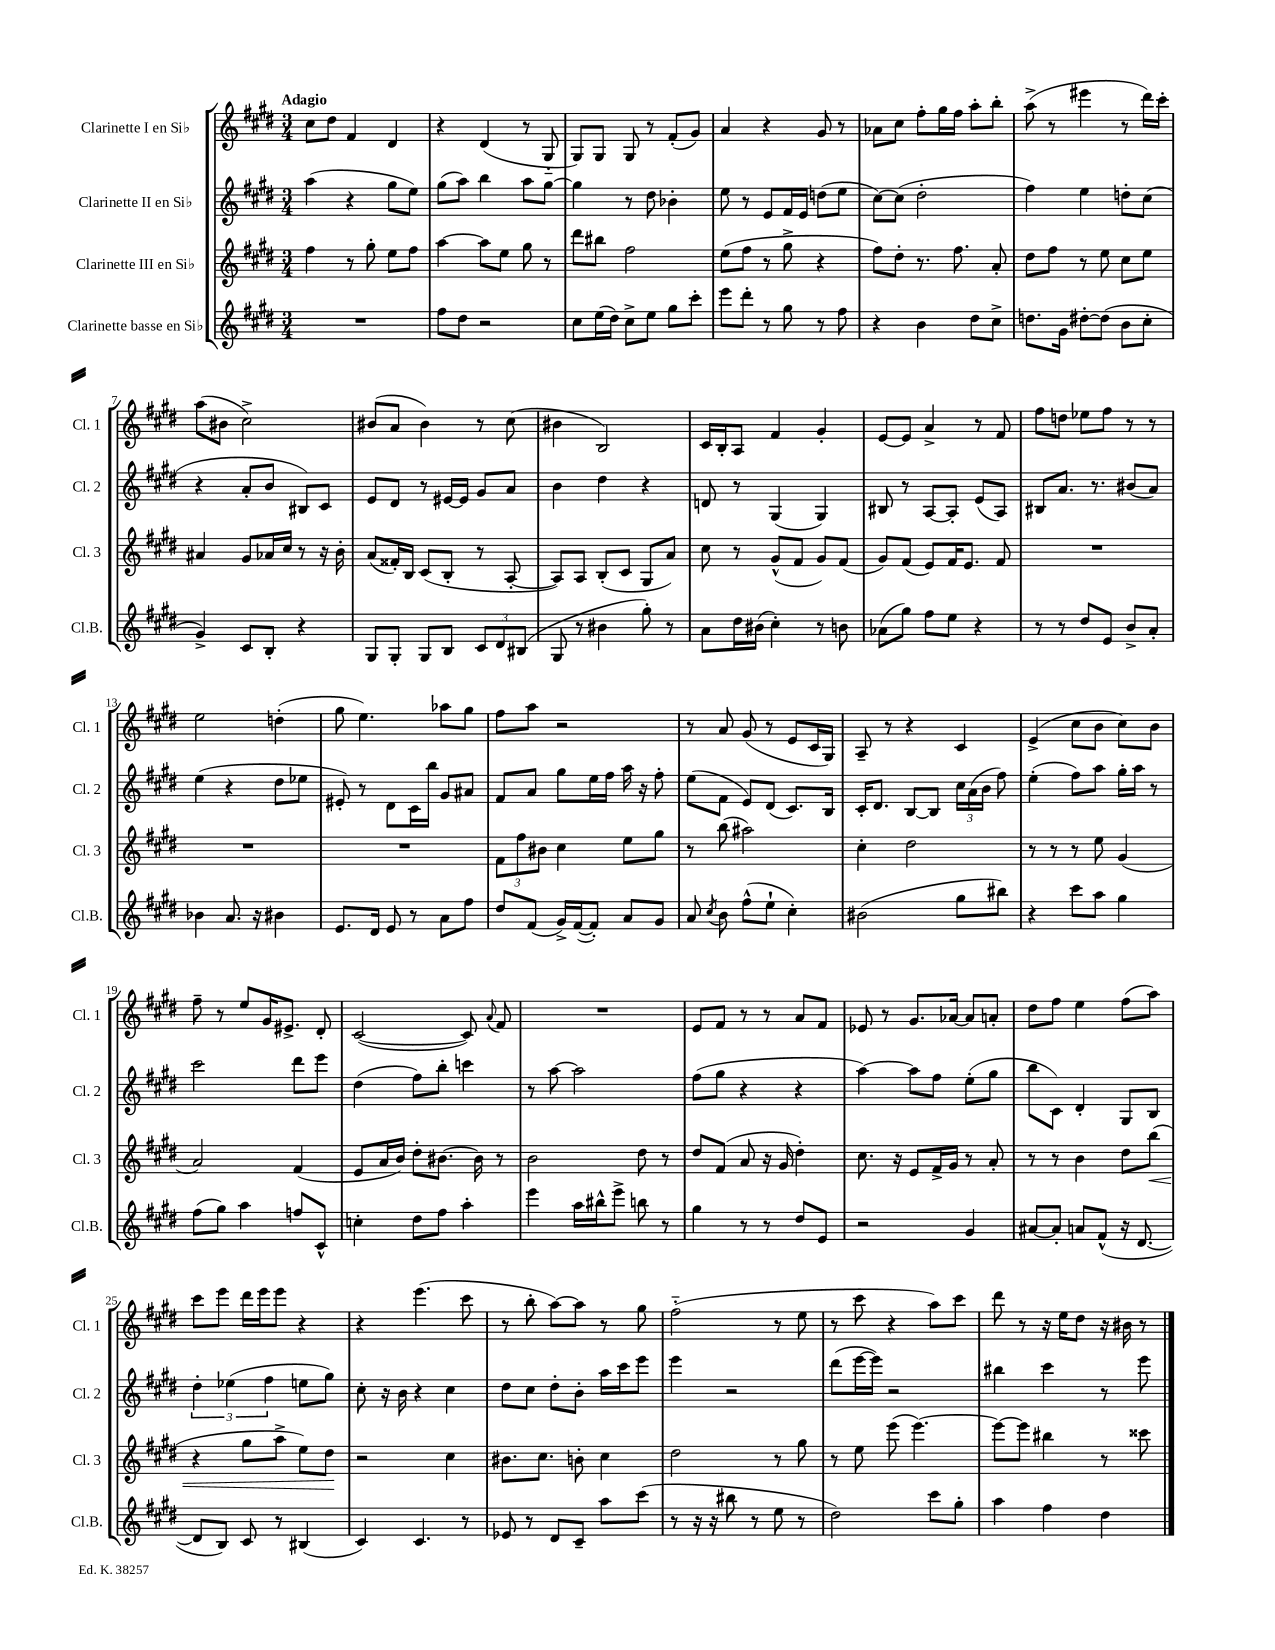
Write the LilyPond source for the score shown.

<<
\new StaffGroup <<
\new Staff = "s0" \with { instrumentName = "Clarinette I en Sib" shortInstrumentName = "Cl. 1" } {
    \clef treble \key e \major \numericTimeSignature \time 3/4 \tempo "Adagio"
    \autoBeamOff cis''8[ dis''8] fis'4 dis'4 |
    r4 dis'4( r8 gis8-_ |
    gis8[) gis8] gis8 r8 fis'8[-.( gis'8]) |
    a'4 r4 gis'8 r8 |
    aes'8[ cis''8] fis''8[-. gis''16 fis''16] a''8[-. b''8]-. |
    a''8->( r8 eis'''4 r8 dis'''16[) cis'''16]-. |
    a''8[( bis'8] cis''2->) |
    bis'8[( a'8] bis'4) r8 cis''8( |
    bis'4 b2) |
    cis'16[ b16-. a8] fis'4 gis'4-. |
    e'8[~ e'8] a'4-> r8 fis'8 |
    fis''8[ d''8] ees''8[ fis''8] r8 r8 |
    e''2 d''4-.( |
    gis''8 e''4.) aes''8[ gis''8] |
    fis''8[ a''8] r2 |
    r8 a'8 gis'8( r8 e'8[ cis'16 gis16]) |
    a8-- r8 r4 cis'4 |
    e'4->( cis''8[ b'8] cis''8[) b'8] |
    fis''8-- r8 e''8[ gis'16 eis'8.]-> dis'8-. |
    cis'2~( cis'8) \appoggiatura { a'8 } fis'8 |
    R2. |
    e'8[ fis'8] r8 r8 a'8[ fis'8] |
    ees'8 r8 gis'8.[ aes'16]~ aes'8[ a'8]-. |
    dis''8[ fis''8] e''4 fis''8[( a''8]) |
    cis'''8[ e'''8] dis'''16[ e'''16 e'''8] r4 |
    r4 e'''4.( cis'''8 |
    r8 b''8-. a''8[~) a''8] r8 gis''8 |
    fis''2-_( r8 e''8 |
    r8 cis'''8 r4 a''8[) cis'''8] |
    dis'''8 r8 r16 e''16[ dis''8] r16 bis'16 r8 \bar "|." |
}
\new Staff = "s1" \with { instrumentName = "Clarinette II en Sib" shortInstrumentName = "Cl. 2" } {
    \clef treble \key e \major \numericTimeSignature \time 3/4
    \autoBeamOff a''4( r4 gis''8[ e''8]) |
    gis''8[( a''8]) b''4 a''8[ gis''8]~ |
    gis''4 r8 dis''8 bes'4-. |
    e''8 r8 e'8[ fis'16 e'16] d''8[( e''8] |
    cis''8[~) cis''8]( dis''2-. |
    fis''4) e''4 d''8[-. cis''8]( |
    r4 a'8[-. b'8] bis8[) cis'8] |
    e'8[ dis'8] r8 eis'16[~ eis'16] gis'8[ a'8] |
    b'4 dis''4 r4 |
    d'8 r8 gis4( gis4) |
    bis8 r8 a8[~ a8]-. e'8[( a8]) |
    bis8[ a'8.] r8. bis'8[( a'8]) |
    e''4( r4 dis''8[ ees''8] |
    eis'8-.) r8 dis'8[ cis'16 b''16] gis'8[ ais'8] |
    fis'8[ a'8] gis''8[ e''16 fis''16] a''16 r16 fis''8-. |
    e''8[( fis'8] e'8[) dis'8]( cis'8.[) b16] |
    cis'16[-. dis'8.] b8[~ b8] \tuplet 3/2 { cis''16[ a'16( b'16] } fis''8) |
    e''4-.( fis''8[) a''8] gis''16[-. a''16] r8 |
    cis'''2 dis'''8[ e'''8] |
    dis''4( fis''8[) b''8]-. c'''4 |
    r8 a''8~ a''2 |
    fis''8[( gis''8] r4 r4 |
    a''4~) a''8[ fis''8] e''8[-.( gis''8] |
    b''8[ cis'8]) dis'4-. gis8[ b8] |
    \tuplet 3/2 { dis''4-. ees''4( fis''4 } e''8[ gis''8]) |
    cis''8-. r16 b'16 r4 cis''4 |
    dis''8[ cis''8] dis''8[-. b'8]-. a''16[ cis'''16 e'''8] |
    e'''4 r2 |
    dis'''8[( e'''16~ e'''16]) r2 |
    bis''4 cis'''4 r8 e'''8 \bar "|." |
}
\new Staff = "s2" \with { instrumentName = "Clarinette III en Sib" shortInstrumentName = "Cl. 3" } {
    \clef treble \key e \major \numericTimeSignature \time 3/4
    \autoBeamOff fis''4 r8 gis''8-. e''8[ fis''8] |
    a''4~ a''8[ e''8] gis''8 r8 |
    dis'''8[ bis''8] fis''2 |
    e''8[( fis''8] r8 gis''8-> r4 |
    fis''8[) dis''8]-. r8. fis''8. a'8-. |
    dis''8[ fis''8] r8 e''8 cis''8[ e''8] |
    ais'4 gis'8[ aes'16 cis''16] r8 r16 b'16-. |
    a'8[( fisis'16-.) b16] cis'8[( b8]-. r8 a8~-. |
    a8[) a8] b8[-.( cis'8] gis8[ a'8]) |
    cis''8 r8 gis'8[-^( fis'8] gis'8[) fis'8]( |
    gis'8[) fis'8]( e'8[) fis'16 e'8.] fis'8 |
    R2. |
    R2. |
    R2. |
    \tuplet 3/2 { fis'8[ fis''8 bis'8] } cis''4 e''8[ gis''8] |
    r8 b''8( ais''2) |
    cis''4-. dis''2 |
    r8 r8 r8 e''8 gis'4( |
    a'2) fis'4( |
    e'8[ a'16 b'16]) dis''8[-. bis'8.]~ bis'16 r8 |
    b'2 dis''8 r8 |
    dis''8[ fis'8]( a'8 r16 gis'16 dis''4-.) |
    cis''8. r16 e'8[ fis'16-> gis'16] r8 a'8-. |
    r8 r8 b'4 dis''8[ b''8]\<( |
    r4 gis''8[ a''8]-> e''8[) dis''8]\! |
    r2 cis''4 |
    bis'8.[ cis''8.] b'8-. cis''4 |
    dis''2 r8 gis''8 |
    r8 e''8 e'''8( e'''4.~) |
    e'''8[~ e'''8] bis''4 r8 cisis'''8 \bar "|." |
}
\new Staff = "s3" \with { instrumentName = "Clarinette basse en Sib" shortInstrumentName = "Cl.B." } {
    \clef treble \key e \major \numericTimeSignature \time 3/4
    \autoBeamOff R2. |
    fis''8[ dis''8] r2 |
    cis''8[ e''16( dis''16]) cis''8[-> e''8] gis''8[ cis'''8]-. |
    e'''8[ dis'''8]-. r8 gis''8 r8 fis''8 |
    r4 b'4 dis''8[ cis''8]-> |
    d''8.[ gis'16] dis''8[~-. dis''8]( b'8[ cis''8]-. |
    gis'4->) cis'8[ b8]-. r4 |
    gis8[ gis8]-. gis8[ b8] \tuplet 3/2 { cis'8[ dis'8 bis8]( } |
    gis8 r8 bis'4 gis''8-.) r8 |
    a'8[ dis''16 bis'16]( cis''4-.) r8 b'8 |
    aes'8[( gis''8]) fis''8[ e''8] r4 |
    r8 r8 dis''8[ e'8] b'8[-> a'8]-. |
    bes'4 a'8. r16 bis'4 |
    e'8.[ dis'16] e'8 r8 a'8[ fis''8] |
    dis''8[ fis'8]( gis'16[->) fis'16~( fis'8]-.) a'8[ gis'8] |
    a'8 \acciaccatura { cis''8 } b'8 fis''8[-^( e''8]-! cis''4-.) |
    bis'2( gis''8[ bis''8]) |
    r4 cis'''8[ a''8] gis''4 |
    fis''8[( gis''8]) a''4 f''8[ cis'8]-^ |
    c''4-. dis''8[ fis''8] a''4-. |
    e'''4 a''16[ bis''16-^ e'''8]-> b''8 r8 |
    gis''4 r8 r8 dis''8[ e'8] |
    r2 gis'4 |
    ais'8[~ ais'8]-. a'8[ fis'8]-^( r16 dis'8.~ |
    dis'8[ b8]) cis'8 r8 bis4( |
    cis'4) cis'4. r8 |
    ees'8 r8 dis'8[ cis'8]-- a''8[ cis'''8]( |
    r8 r16 r16 bis''8 r8 e''8 r8 |
    dis''2) cis'''8[ gis''8]-. |
    a''4 fis''4 dis''4 \bar "|." |
}
>>
>>
